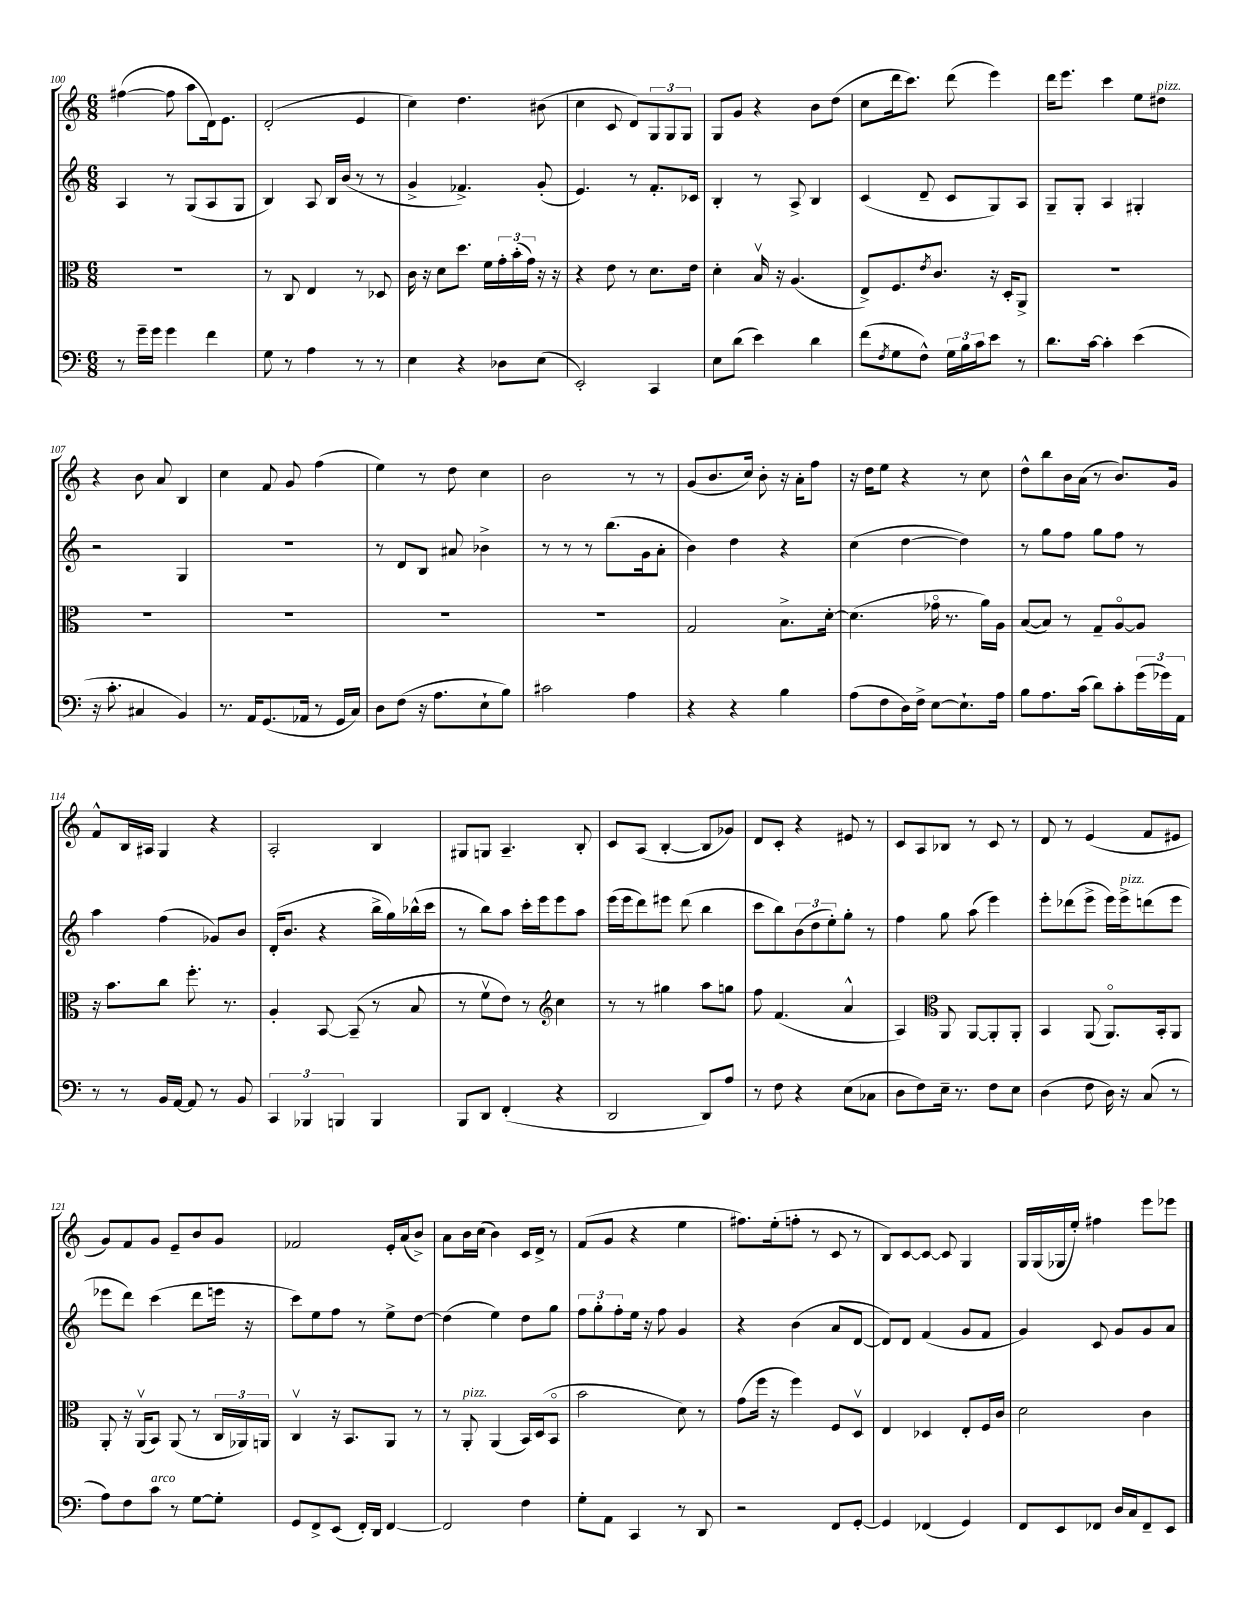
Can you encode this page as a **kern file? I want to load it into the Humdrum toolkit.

**kern	**kern	**kern	**kern
*part4	*part3	*part2	*part1
*staff4	*staff3	*staff2	*staff1
*clefF4	*clefC3	*clefG2	*clefG2
*k[]	*k[]	*k[]	*k[]
*M6/8	*M6/8	*M6/8	*M6/8
=100	=100	=100	=100
8r	2.r	4A/	([4ff#X\
16g~\LL	.	.	.
16g\JJ	.	.	.
4g\	.	8r	8ff#\]
.	.	(8G/L	8aa\L
4f\	.	8A/	16d\k)
.	.	.	8.e\J
.	.	8G/J	.
=101	=101	=101	=101
8G\	8r	4B/)	(2d'/
8r	8C/	.	.
4A\	4E/	8A/	.
.	.	16B/LL	.
.	.	(16b/JJ	.
8r	8r	8r	4e/
8r	8D-X/	8r	.
=102	=102	=102	=102
4E\	16c\	4g^/	4cc\)
.	16r	.	.
.	8d\L	.	.
4r	8.dd\J	4.f-X^/)	4.dd\
.	16f\LL	.	.
8D-X\L	24g'\	.	.
.	(24b'\	.	.
.	24g\JJ)	.	.
(8E\J	16r	(8g'/	(8b#X\
.	16r	.	.
=103	=103	=103	=103
2EE'/)	4r	4.e/)	4cc\
.	8e\	.	8c/
.	8r	8r	8d/L)
4CC/	8.d\L	8.f'/L	12G/
.	.	.	12G/
.	.	.	12G/J
.	16e\Jk	16c-X/Jk	.
=104	=104	=104	=104
8E\L	4d'\	4B'/	8G/L
(8d\J	.	.	8g/J
4e\)	16Bv/	8r	4r
.	16r	.	.
.	(4.A/	8A^/	.
4d\	.	4B/	8b\L
.	.	.	(8dd\J
=105	=105	=105	=105
(8f\L	8E^/L)	(4c/	8cc\L
8qF/	.	.	.
8G\	8.F/	.	16ddd\k
.	.	.	8.ccc\J)
8F^^\J)	.	8d~/	.
.	8qe/	.	.
.	8.c/J	.	.
24G\LL	.	8c/L	(8ddd\
24B\	.	.	.
24c\J	.	.	.
8e\J	16r	8G/)	4eee\)
.	16D'/KL	.	.
8r	8AA^/J	8A/J	.
=106	=106	=106	=106
8.d\L	2.r	8G~/L	16ddd\KL
.	.	.	8.eee\J
.	.	8G'/J	.
[16c\Jk	.	.	.
4c'\]	.	4A/	4ccc\
(4e\	.	4G#X'/	8ee\L
!	!	!	!LO:TX:a:i:t=pizz.
.	.	.	8dd#X\J
!!LO:LB:g=z
=107	=107	=107	=107
16r	2.r	2r	4r
8.c'\	.	.	.
4C#X/	.	.	8b\
.	.	.	8a/
4BB/)	.	4G/	4B/
=108	=108	=108	=108
8.r	2.r	2.r	4cc\
16AA/KL	.	.	.
(8.GG/	.	.	8f/
.	.	.	8g/
16AA-X/Jk	.	.	.
8r	.	.	(4ff\
16GG/LL	.	.	.
16C/JJ)	.	.	.
=109	=109	=109	=109
8D\L	2.r	8r	4ee\)
(8F\J	.	8d/L	.
16r	.	8B/J	8r
8.A\L	.	.	.
.	.	8a#X/	8dd\
8E`\	.	4b-X^\	4cc\
8B\J)	.	.	.
=110	=110	=110	=110
2c#X\	2.r	8r	2b\
.	.	8r	.
.	.	8r	.
.	.	(8.bb\L	.
4A\	.	.	8r
.	.	16g\k	.
.	.	8a'\J	8r
=111	=111	=111	=111
4r	2G/	4b\)	(8g/L
.	.	.	8.b/
4r	.	4dd\	.
.	.	.	16cc/Jk)
.	.	.	8b'\
4B\	8.B^\L	4r	16r
.	.	.	16a'\KL
.	.	.	8ff\J
.	[16d'\Jk	.	.
=112	=112	=112	=112
(8A\L	(4.d\]	(4cc\	16r
.	.	.	16dd\KL
8F\	.	.	8ee\J
16D\L)	.	[4dd\	4r
16F^\JJ	.	.	.
[8E\L	16g-X\	.	.
.	8.r	.	.
8.E`\]	.	4dd\])	8r
.	16a\LL)	.	8cc\
16A\Jk	16A\JJ	.	.
=113	=113	=113	=113
8B\L	([8B/L	8r	8dd^^\L
8.A\	8B/J])	8gg\L	8bb\
.	8r	8ff\J	16b\L
(16c\Jk	.	.	(16a\JJ
8d\L)	8G~/L	8gg\L	8r
8c'\	[8A/	8ff\J	8.b/L)
(24g\L	8A/J]	8r	.
24g-X\)	.	.	.
.	.	.	16g/Jk
24AA\JJ	.	.	.
!!LO:LB:g=z
=114	=114	=114	=114
8r	16r	4aa\	8f^^/L
.	8.b\L	.	.
8r	.	.	16B/L
.	.	.	16A#X/JJ
16BB/LL	8cc\J	(4ff\	4G/
[16AA/JJ	.	.	.
8AA/]	8.ff'\	.	.
8r	.	8g-X/L)	4r
.	8.r	.	.
8BB/	.	8b/J	.
=115	=115	=115	=115
6CC/	4A'/	(16d'/KL	2A'/
.	.	8.b/J	.
6BBB-X/	.	.	.
.	[8BB/	4r	.
6BBBn/	.	.	.
.	(8BB~/]	.	.
4BBB/	8r	16bb^\LL	4B/
.	.	16gg\)	.
.	8B/	(16bb-X^^\	.
.	.	16ccc\JJ	.
=116	=116	=116	=116
8BBB/L	8r	8r	8G#X/L
8DD/J	8fv\L	8bb\L)	8Gn/J
(4FF'/	8e\J)	8aa\J	4.A~/
.	8r	16ccc'\LL	.
.	.	16eee\J	.
*	*clefG2	*	*
4r	4cc\	8eee\	.
.	.	8aa\J	8B'/
=117	=117	=117	=117
2DD/	8r	(16eee\LL	8c/L
.	.	16eee\J	.
.	8r	8ddd\)	(8A/J
.	4gg#X\	8eee#X\J	[4B'/
.	.	(8ddd\	.
8DD/L)	8aa\L	4bb\	8B/L]
8A/J	8ggn\J	.	8g-X/J)
=118	=118	=118	=118
8r	8ff\	8ccc\L	8d/L
8F\	(4.f/	8bb\)	8c'/J
4r	.	(12b\	4r
.	.	12dd\	.
.	.	12ee'\)	.
(8E\L	4a^^/	8gg'\J	8e#X/
8C-X\J	.	8r	8r
=119	=119	=119	=119
8D\L	4A/)	4ff\	8c/L
8F\)	.	.	8A/
*	*clefC3	*	*
16E~\Jk	8AA/	8gg\	8B-X/J
8.r	.	.	.
.	[8AA/L	(8aa\	8r
8F\L	8AA'/]	4eee\)	8c/
8E\J	8AA'/J	.	8r
=120	=120	=120	=120
(4D\	4BB/	8eee'\L	8d/
.	.	(8ddd-X\	8r
8F\	(8AA/	8eee^\J	(4e/
16D\)	8.AA/L)	16eee\LL)	.
!	!	!LO:TX:a:i:t=pizz.	!
16r	.	16eee^\J	.
(8C/	.	(8dddn\	8f/L
.	16BB'/k	.	.
8r	8AA/J	8eee\J	8e#X/J
!!LO:LB:g=z
=121	=121	=121	=121
8A\L)	8AA'/	8eee-X\L	8g/L)
8F\	16r	8ddd\J)	8f/
.	(16AAv/KL	.	.
!LO:TX:a:i:t=arco	!	!	!
8c\J	8BB/J)	(4ccc\	8g/J
8r	(8AA/	.	8e~/L
[8G\L	8r	8ddd\L	8b/
8G'\J]	24C/LL	16eeen\Jk	8g/J
.	24AA-X/)	.	.
.	.	16r	.
.	24AAn/JJ	.	.
=122	=122	=122	=122
8GG/L	4Cv/	8ccc\L)	2f-X/
8FF^/	.	8ee\	.
(8EE/J	16r	8ff\J	.
.	8.BB/L	.	.
16FF'/LL)	.	8r	.
16DD/JJ	.	.	.
[4FF/	8AA/J	8ee^\L	16e'/LL
.	.	.	(16a/J
.	8r	[8dd\J	8b^/J)
=123	=123	=123	=123
2FF/]	8r	(4dd\]	8a\L
!	!LO:TX:a:i:t=pizz.	!	!
.	8AA'/	.	16b\L
.	.	.	(16cc\JJ
.	(4AA/	4ee\)	4b\)
4F\	16BB/LL)	8dd\L	16c/LL
.	(16D/J	.	16d^/JJ
.	8BB/J	8gg\J	8r
=124	=124	=124	=124
8G'\L	2b\	12ff\L	(8f/L
.	.	12gg'\	.
8AA\J	.	.	8g/J
.	.	12ff'\	.
4CC/	.	16ee\Jk	4r
.	.	16r	.
.	.	8ff\	.
8r	8d\)	4g/	4ee\
8DD/	8r	.	.
=125	=125	=125	=125
2r	(8g\L	4r	8.ff#X\L)
.	16ff\Jk	.	.
.	16r	.	(16ee'\k
.	4ff\)	(4b\	8ffn'\J
.	.	.	8r
8FF/L	8F/L	8a/L	8c/
[8GG'/J	8Dv/J	[8d/J	8r
=126	=126	=126	=126
4GG/]	4E/	8d/L])	8B/L)
.	.	8d/J	[8c/
(4FF-X/	4D-X/	(4f/	8c/J_
.	.	.	8c/]
4GG/)	8E'/L	8g/L	4G/
.	16F/L	8f/J	.
.	16c/JJ	.	.
=127	=127	=127	=127
8FF/L	2d\	4g/)	16G/LL
.	.	.	(16G/
8EE/	.	.	16G-X/
.	.	.	16ee'/JJ)
8FF-X/J	.	8c/	4ff#X\
16D/LL	.	8g/L	.
16C/J	.	.	.
8FF-~/	4c\	8g/	8eee\L
8EE/J	.	8a/J	8eee-X\J
==	==	==	==
*-	*-	*-	*-
